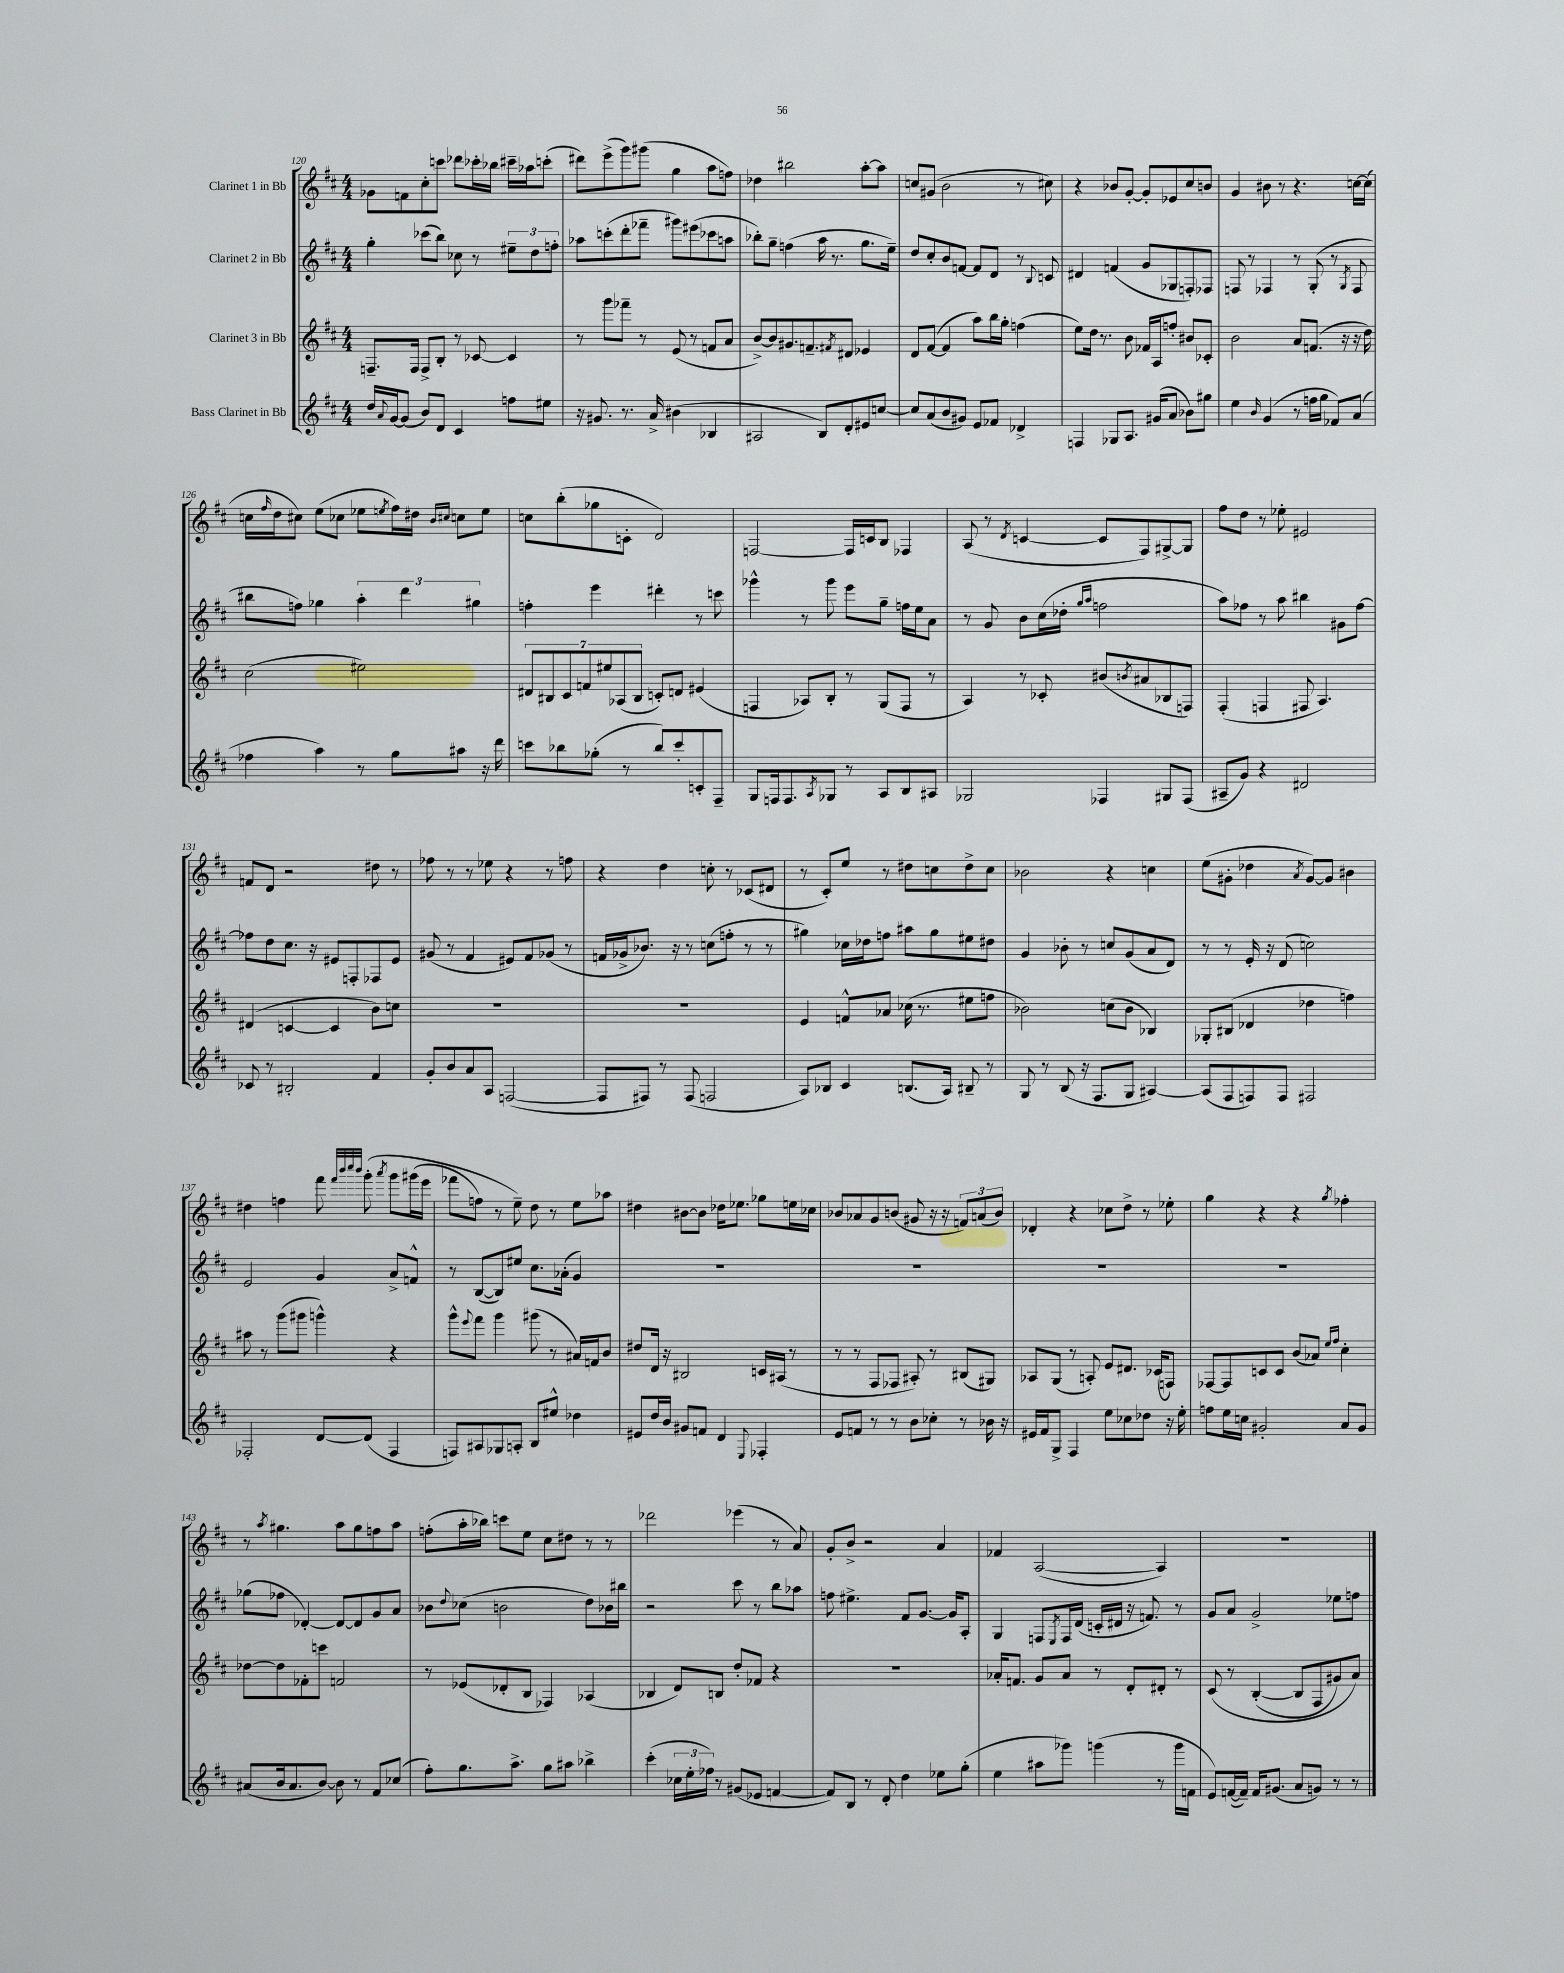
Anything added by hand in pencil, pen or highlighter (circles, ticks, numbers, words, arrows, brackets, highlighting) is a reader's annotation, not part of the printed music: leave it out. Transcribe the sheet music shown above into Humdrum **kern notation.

**kern	**kern	**kern	**kern
*part4	*part3	*part2	*part1
*staff4	*staff3	*staff2	*staff1
*I"Bass Clarinet in Bb	*I"Clarinet 3 in Bb	*I"Clarinet 2 in Bb	*I"Clarinet 1 in Bb
*clefG2	*clefG2	*clefG2	*clefG2
*k[f#c#]	*k[f#c#]	*k[f#c#]	*k[f#c#]
*M4/4	*M4/4	*M4/4	*M4/4
=120	=120	=120	=120
16dd/LL	8.Fn~/L	4gg'\	8g-X\L
8qqa/	.	.	.
[16g/J	.	.	.
(8g/J]	.	.	8fn\
.	16F/Jk	.	.
8b/L)	8F^/L	(8ccc-X\L	8cc#'\
8d/J	8B'/J	8bb\J)	8cccn\J
4c#/	8r	8cc-X\	8ddd-X\L
.	[8c-X/	8r	16ccc-X'\L
.	.	.	16bb-X\JJ
8ffn\L	4c-/]	12ee#X~\L	16ccc#X~\LL
.	.	.	16aa-X\J
.	.	12dd\	.
8ee#X\J	.	.	(8cccn'\J
.	.	12ffn'\J	.
=121	=121	=121	=121
16r	8r	8aa-X\L	8ddd#X\L)
8.g#X/	.	.	.
.	8ggg\L	(8cccn'\	(8eee^\
8.r	8fff-X~\J	8ddd'\	8ggg\)
.	8r	8fff-X~\J	(8ggg#X\J
16a^/	.	.	.
(4b#X\	(8e/	8ggg#X\L)	4gg\
.	8r	(8eee#X\	.
4B-X/	8fn/L	8ccc-X\	8aa\L
.	8a/J	8aan\J	8ffn\J)
=122	=122	=122	=122
2A#X/	[8b^/L)	8bb-X'\L)	4dd-X\
.	8b/]	8gg~\J	.
.	8.g#X/	(4ffn\	2bb#X\
.	8.fn~/	.	.
8B/L)	.	16aa\	.
.	.	8.r	.
.	8qf#X/	.	.
8d'/	8d#X/J	.	.
8e#X/	4e-X/	8.gg\L	[8aa'\L
[8ccn/J	.	.	8aa\J]
.	.	16ee~\Jk)	.
=123	=123	=123	=123
8cc/L]	8d/L	8dd/L	8ccn/L
(8a/	([8f#/J	8cc#'/	(8g#X/J
8b/	4f#/]	8b/	2b\
8g#X/J)	.	[8fn/J	.
8e/L	8aa\L)	8f/L]	.
8f-X/J	16bb\L	8d/J	.
.	16gg'\JJ	.	.
4d-X^/	(4ffn\	8r	8r
.	.	8qqB/	.
.	.	8cn/	8cc#X\)
=124	=124	=124	=124
4Fn/	8ee\L)	4d#X/	4r
.	16dd\Jk	.	.
.	8.r	.	.
8G-X/L	.	(4fn/	8b-X/L
8.A/J	8b\	.	[8g'/J
.	16f-X/LL	8g/L	8g'/L]
(16g#X/KL	16A/J	.	.
8a/J	8ffn'/J	8G-X/	8e-X/
8b-X\L)	8b#X/L	8Fn'/)	8cc#/
8gg#X\J	8c-X'/J	8F-X/J	8bn/J
=125	=125	=125	=125
4ee\	2b\	8Fn/	4g/
.	.	8r	.
16qqb/	.	.	.
(4g/	.	4F-X/	8b#X\
.	.	.	8r
8r	8a/L	8r	4.r
16ffn\LL	(8.fn/J	(8G'/	.
16gg\JJ	.	.	.
8f-X/L)	.	8r	.
.	16r	.	.
.	.	8qG/	.
(8a/J	16r	8F-/	[16ccn\LL
.	16dd\)	.	(16cc\JJ]
!!LO:LB:g=z
=126	=126	=126	=126
4ff-X\	(2cc#\	8bb#X\L	16ccn\LL
.	.	.	16qqff#/
.	.	.	16dd\J
.	.	8ffn\J)	8cc#X\J)
4aa\)	.	4gg-X\	(8ee\L
.	.	.	8cc-X\J
8r	2ee#X\)	6aa'\	8ee-X\L
.	.	.	8qeen/
8gg\L	.	.	16ff#\L)
.	.	6ddd\	.
.	.	.	16dd#X\JJ
.	.	.	16qqb/LL
.	.	.	16qqcc#X/JJ
8aa#X\J	.	.	8ccn\L
.	.	6gg#X\	.
16r	.	.	8ee\J
16ddd\	.	.	.
=127	=127	=127	=127
8cccn\L	14d#X/L	4ffn'\	8ccn\L
.	14B#X/	.	.
8bb-X\	.	.	(8bb'\
.	14c#/	.	.
.	14fn/	.	.
(8gg-X'\J	.	4eee\	8gg-X\
.	14ee#X/	.	.
.	(14A-X/	.	.
8r	.	.	8cn'\J
.	14B#/J	.	.
8bb-/L)	8cn'/L)	4ddd#X'\	2d/)
8ccc'/	8dn/J	.	.
8cn'/	(4e#X/	8r	.
8F#~/J	.	8cccn\	.
=128	=128	=128	=128
8G/L	4Fn/	4ggg-X^^\	[2Fn/
16Fn/k	.	.	.
8.F/	.	.	.
.	8A-X/L)	8r	.
8qA/	.	.	.
8G-X/J	8B'/J	8ggg-\	.
8r	8r	8eee\L	16F/LL]
.	.	.	16cn/J
8A/L	(8G/L	8gg~\J	8B/J
8B/	8F/J	16ffn\LL	4F-X/
.	.	16ee\J	.
8A#X/J	8r	8a\J	.
=129	=129	=129	=129
2G-X/	4A/)	8r	(8A/
.	.	8g/	8r
.	.	.	8qd/
.	8r	8b\L	[4cn/
.	8c-X'/	(16cc#\L	.
.	.	16dd-X'\JJ	.
.	.	16qqgg/LL	.
.	.	16qqaa/JJ	.
4F-X/	(8b#X/L	2ffn\	8c/L]
.	8qbn/	.	.
.	8a#X/	.	8F#/)
8G#X/L	8B-X/	.	[8G#X^/
(8F-/J	8Fn/J)	.	8G#/J]
=130	=130	=130	=130
8A#X~/L	(4F#'/	8aa\L)	8ff#\L
8g/J)	.	8ff-X\J	8dd\J
4r	4Fn/	8r	8r
.	.	8aa\	8ee-X'\
2d#X/	8F#X/	4bb#X\	2e#X/
.	4.A/)	.	.
.	.	8g#X\L	.
.	.	[8ff-\J	.
!!LO:LB:g=z
=131	=131	=131	=131
8c-X/	(4d#X/	8ff-X\L]	8fn/L
8r	.	8dd\	8d/J
2B#X'/	[4cn/	8.cc#\J	2r
.	.	16r	.
.	4c/]	8e#X/L	.
.	.	8Fn'/	.
4f#/	8b\L)	8F-X/	8dd#X\
.	8ccn\J	8e#/J	8r
=132	=132	=132	=132
8g'/L	1r	(8g#X/	8ff-X\
8b/	.	8r	8r
8a/	.	4f#/	8r
8A/J	.	.	8ee-X\
([2Fn/	.	8e#X/L)	4r
.	.	8f#/	.
.	.	(8g-X/J	8r
.	.	8r	8ffn\
=133	=133	=133	=133
8F/L]	1r	16fn/LL	4r
.	.	16g-X^/J	.
8F#X/J)	.	8.b-X/J)	.
8r	.	.	4dd\
.	.	16r	.
(8F#/	.	8r	.
2Fn/	.	(8ccn\L	8ccn'\
.	.	8ffn'\J	8r
.	.	8r	(8c-X/L
.	.	8r	8d#X/J
=134	=134	=134	=134
8A/L)	4e/	4gg#X\)	8r
8B-X/J	.	.	8c#'/L)
4c#/	8fn^^/L	16cc-X\LL	8ee/J
.	.	16dd-X\J	.
.	8a-X/J	8ffn\J	8r
(8.Bn/L	(16cc-X\	8aa#X\L	8dd#X\L
.	8.r	.	.
.	.	8gg#\	8ccn\
16A/Jk)	.	.	.
8B#X~/	8ee#X\L	8ee#X\	8dd#^\
8r	8ffn\J	8dd#X\J	8cc\J
=135	=135	=135	=135
8G/	2b-X\)	4g/	2b-X\
8r	.	.	.
(8B/	.	8b-X'\	.
16r	.	8r	.
8.F#/L	.	.	.
.	(8ccn\L	8ccn/L	4r
8G/J	8b-\J	(8g/	.
[4A#X/)	4B-X/)	8a/	4ccn\
.	.	8d/J)	.
=136	=136	=136	=136
(8A#/L]	8G-X'/L	8r	(8ee\L
8F#/	(8B#X/J	8r	8g#X'\J
8Fn/)	4d-X/	16e'/	4dd-X\
.	.	16r	.
8F/J	.	(8d/	.
.	.	.	8qa/
2F#X/	4dd-X\	2ccn\)	[8g#/L)
.	.	.	8g#/J]
.	4ffn\)	.	4b#X\
!!LO:LB:g=z
=137	=137	=137	=137
2F-X'/	8aa#X\	2e/	4dd#X\
.	8r	.	.
.	(8ggg\L	.	4ffn\
.	8ggg#X\J	.	.
[8d/L	4gggn^^\)	4g/	8fff#\
.	.	.	32qqfff#/LLL
.	.	.	32qqbbb/
.	.	.	32qqcccc#/
.	.	.	32qqbbb/JJJ
(8d/J]	.	.	(8ggg'\
.	.	.	8qaaa/
4F-/	4r	8a^/L	8ggg\L
.	.	8fn^^/J	(16ggg#X\L
.	.	.	16eee\JJ
=138	=138	=138	=138
8Fn/L)	8ggg^^\L	8r	8fff-X\L
.	8qqeee/	.	.
8A#X/	8fff#\J	([8B/L	8ffn\J)
8G-X/	4ggg\	8B/])	8r
8An'/J	.	8ee#X/J	8ee~\)
8B/L	(8ggg#X\	8.cc#\L	8dd\
8ee#X^^/J	8r	.	8r
.	.	(16a-X'\Jk	.
4dd-X\	16a#X/LL)	4g/)	8ee\L
.	16fn/J	.	.
.	8b/J	.	8aa-X\J
=139	=139	=139	=139
8e#X/L	8dd#X/L	1r	4dd#X\
16dd/L	16d/Jk	.	.
16b/JJ	16r	.	.
8g#X/L	2B#X/	.	[8b#X\L
8fn/J	.	.	8b#\J]
4d/	.	.	16dd-X\KL
.	.	.	8.ee-X\J
8qqE/	.	.	.
4F-X'/	16cn/LL	.	8gg-X\L
.	(16A#X/JJ	.	.
.	8r	.	16een\L
.	.	.	16cc-X\JJ
=140	=140	=140	=140
8e/L	8r	1r	8b-X/L
8fn/J	8r	.	8a-X/
8r	8F#/L	.	8g/
8r	8F-X/J	.	(8bn/J
8b\L	8A#X'/)	.	8g#X/
8cc-X'\J	8r	.	16r
.	.	.	16r
8r	(8B#X/L	.	12fn/L)
.	.	.	(12an/
16b-X\	8G#X/J)	.	.
.	.	.	12b/J)
16r	.	.	.
=141	=141	=141	=141
16e#X/LL	8A-X/L	1r	4d-X'/
16f#/J	.	.	.
8G^/J	(8G/J	.	.
4F#/	8r	.	4r
.	8An'/)	.	.
8ee\L	8e/L	.	8cc-X\L
8cc-X\	8.d#X/J	.	8dd^\J
8dd-X\J	.	.	8r
.	(16c-X/KL	.	.
16r	8Fn/J)	.	8ee-X'\
16ee'\	.	.	.
=142	=142	=142	=142
8ffn\L	[8F-X/L	1r	4gg\
16ee\L	8F-/]	.	.
16ccn\JJ	.	.	.
2g#X'/	8cn/	.	4r
.	8c/J	.	.
.	(8b/L	.	4r
.	8a-X/J)	.	.
.	16qqee/LL	.	.
.	16qqff#/JJ	.	8qgg/
8a/L	4cc#'\	.	4ff-X'\
8g#/J	.	.	.
!!LO:LB:g=z
=143	=143	=143	=143
(8a#X/L	[8dd-X\L	(8gg-X\L	8r
.	.	.	8qaa/
16b/k	8dd-\]	8ff-X\J	4.gg#X\
8.a#/	.	.	.
.	8f-X'\	[4d-X'/)	.
[8b/J)	8cccn\J	.	.
8b\]	2fn/	8d-/L_	8aa\L
8r	.	8d-/]	8gg#\
8f#/L	.	8g/	8ffn\
(8cc-X/J	.	8a/J	8aa\J
=144	=144	=144	=144
8ff#'\L)	8r	8b-X\L	(8ffn'\L
.	.	8qqdd/	.
8.gg\	(8e-X/L	(8cc-X\J	16aa'\L
.	.	.	16bb-X\JJ)
.	8d-X'/	2bn\	8cccn\L
8.aa^\J	.	.	.
.	8B/J	.	8ee\J
8gg\L	4F-X/)	.	8cc#\L
8aa#X\J	.	.	8dd#X\J
4bb-X^\	(4A-X/	8dd\L)	8r
.	.	16b-X\L	8r
.	.	16bb#X\JJ	.
=145	=145	=145	=145
(4ccc#'\	4B-X/	2r	2ddd-X\
24cc-X\LL	8d/L)	.	.
24ee'\	.	.	.
24ff-X\JJ)	.	.	.
8r	8Bn/J	.	.
(8g#X/L	8dd'/L	8ccc#\	(4eee-X\
8e-X/J	8f-X/J	8r	.
[4fn/	4r	8bb\L	8r
.	.	8aa-X\J	8a/)
=146	=146	=146	=146
8f/L])	1r	8ffn\	8g'/L
8B/J	.	4.ee#X^\	8b^/J
8r	.	.	2r
8d'/	.	.	.
4dd\	.	8f#/L	.
.	.	[8.g/J	.
8ee-X\L	.	.	4a/
.	.	16g/KL]	.
(8gg'\J	.	8A'/J	.
=147	=147	=147	=147
4ee\	16a-X'/KL	4G/	4f-X/
.	8.fn/J	.	.
8aa#X\L	8g/L	8Fn/L	([2A/
.	.	8qE/	.
8ggg-X\J)	8a-/J	16F/L	.
.	.	(16d/JJ	.
(4gggn\	8r	16cn'/LL	.
.	.	16d#X/JJ	.
.	8d'/L	16r	.
.	.	8.fn/)	.
8r	8d#X'/J	.	4A/])
16ggg\LL	8r	8r	.
16fn\JJ	.	.	.
=148	=148	=148	=148
8e/L)	(8c#/	8g/L	1r
([16fn/L	8r	8a/J	.
16f~/JJ])	.	.	.
16f/KL	([4B'/	2g^/	.
(8.g#X/J	.	.	.
8a/L	8B/L]	.	.
8gn/J)	8F#/	.	.
8r	8g#X/)	8ee-X\L	.
8r	8a/J)	8ffn\J	.
==	==	==	==
*-	*-	*-	*-
